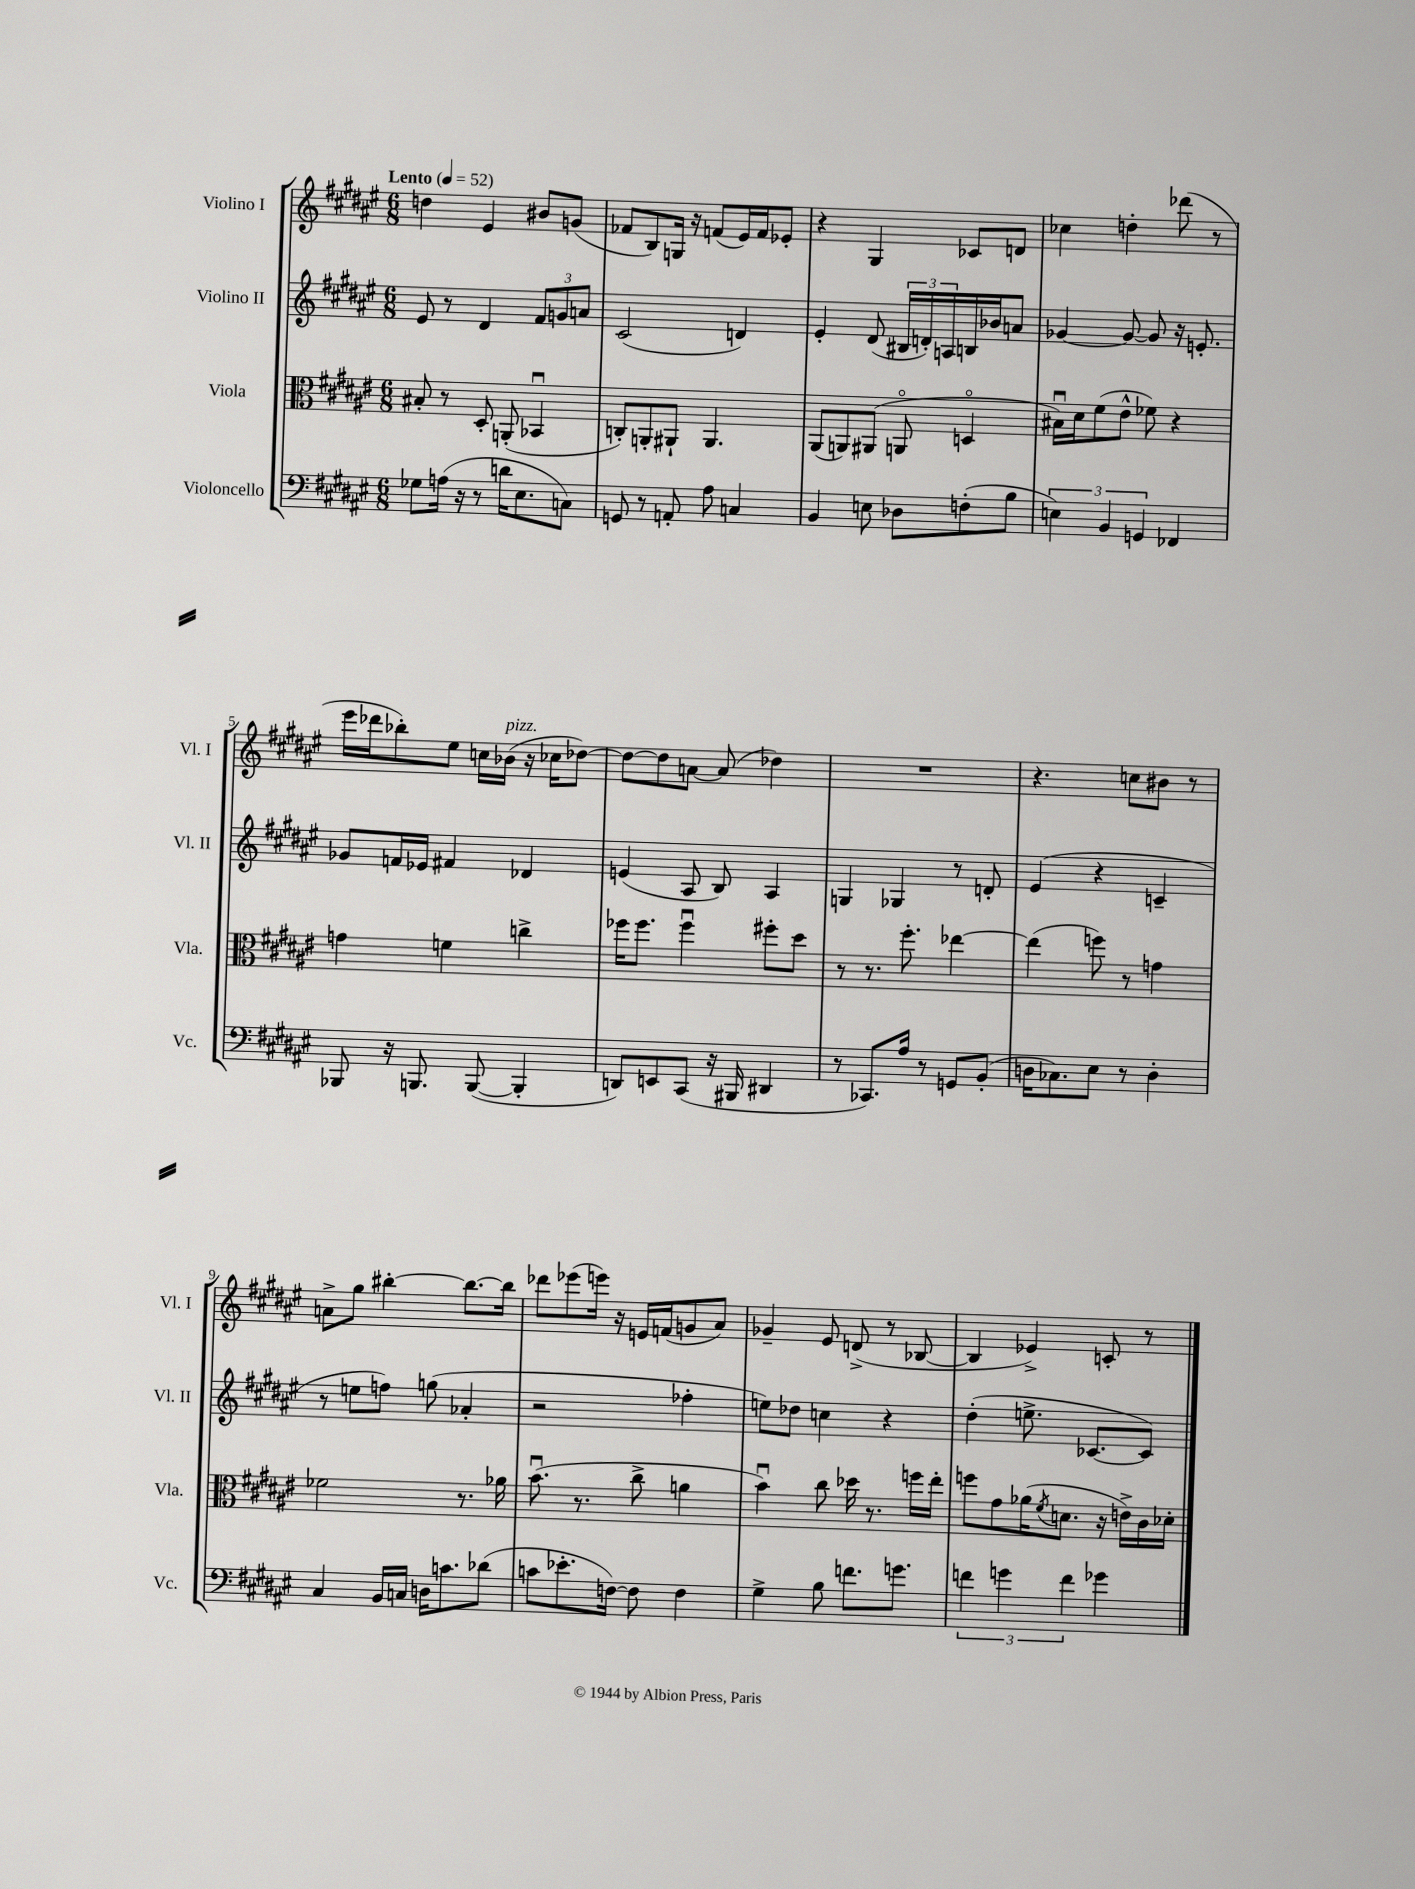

**kern	**kern	**kern	**kern
*part4	*part3	*part2	*part1
*staff4	*staff3	*staff2	*staff1
*I"Violoncello	*I"Viola	*I"Violino II	*I"Violino I
*I'Vc.	*I'Vla.	*I'Vl. II	*I'Vl. I
*clefF4	*clefC3	*clefG2	*clefG2
*k[f#c#g#d#a#e#]	*k[f#c#g#d#a#e#]	*k[f#c#g#d#a#e#]	*k[f#c#g#d#a#e#]
*M6/8	*M6/8	*M6/8	*M6/8
*MM52	*MM52	*MM52	*MM52
=1	=1	=1	=1
!	!	!	!LO:TX:a:B:t=Lento
8G-X\L	8B#X'/	8e#/	4ddn\
(16An\Jk	8r	8r	.
16r	.	.	.
8r	8D#'/	4d#/	4e#/
16dn\KL	(8AAn'/	.	.
8.E#\	.	.	.
.	4BB-Xu/	12f#/L	8b#X/L
.	.	12gn/	.
8Cn\J)	.	.	(8gn/J
.	.	12an/J	.
=2	=2	=2	=2
8GGn/	8Cn'/L)	(2c#/	8f-X/L
8r	8AAn'/	.	8B/)
8AAn'/	8AA#X`/J	.	16Gn/Jk
.	.	.	16r
8A#\	4.AA#/	.	(8fn/L
4Cn/	.	4dn/)	16e#/L)
.	.	.	16f/J
.	.	.	8e-X'/J
=3	=3	=3	=3
4BB/	(8AA#/L	4e#'/	4r
.	8AAn/)	.	.
8En\	(8AA#X/J	(8d#/	4G#/
8D-X\L	8AAn/	24B#X/LL	.
.	.	24dn'/)	.
.	.	24An/	.
(8Fn'\	4Dn/	16Bn/	8c-X/L
.	.	16b-X/J	.
8B\J	.	8an/J	8dn/J
=4	=4	=4	=4
6En\)	16B#Xu\LL)	[4g-X/	4cc-X\
.	16d#\J	.	.
.	(8f#\	.	.
6BB/	.	.	.
.	8e#^^\J	8g-/_	4ddn'\
6GGn/	.	.	.
.	8f-X\)	8g-/]	.
4FF-X/	4r	16r	(8ddd-X\
.	.	8.en'/	.
.	.	.	8r
!!LO:LB:g=z
=5	=5	=5	=5
8BBB-X/	4gn\	8g-X/L	16eee#\LL
.	.	.	16ddd-X\J
16r	.	16fn/L	8bb-X'\)
8.BBBn/	.	16e-X/JJ	.
.	4fn\	4f#X/	8ee#\J
([8BBB/	.	.	16ccn\LL
!	!	!	!LO:TX:a:i:t=pizz.
.	.	.	(16b-X\JJ
4BBB'/]	4ccn^\	4d-X/	16r
.	.	.	16cc-X\KL
.	.	.	[8dd-X\J)
=6	=6	=6	=6
8DDn/L)	16ff-X\KL	(4en/	8dd-\L_
.	8.ff-\J	.	.
8EEn/	.	.	8dd-\]
(8CC#/J	4ff-u\	8A#/	[8an\J
16r	.	8B/)	(8a/]
16BBB#X/	.	.	.
4DD#X/	8ff#X'\L	4A#/	4dd-X\)
.	8dd#\J	.	.
=7	=7	=7	=7
8r	8r	4Gn/	2.r
8.CC-X/L)	8.r	.	.
.	.	4G-X/	.
16A#/Jk	8.ff#'\	.	.
8r	.	.	.
8GGn/L	[4ee-X\	8r	.
(8BB'/J	.	8dn'/	.
=8	=8	=8	=8
16Dn\KL	(4ee-\]	(4e#/	4.r
8.C-X\)	.	.	.
8E#\J	8ffn\)	4r	.
8r	8r	.	8ccn\L
4D'\	4gn\	4cn~/	8b#X\J
.	.	.	8r
!!LO:LB:g=z
=9	=9	=9	=9
4C#/	2f-X\	8r	8an^\L
.	.	8een\L	8gg#\J
16BB/LL	.	8ffn\J)	[4bb#X'\
16Cn/JJ	.	.	.
16Dn\KL	.	(8ggn\	.
8.cn\	.	.	.
.	8.r	4a-X'/	8.bb#\L_
(8d-X\J	.	.	.
.	16a-X\	.	16bb#\Jk]
=10	=10	=10	=10
8cn\L	(8.bu\	2r	8ddd-X\L
8.e-X'\	.	.	(8eee-X\
.	8.r	.	.
.	.	.	16eeen\Jk)
[16Fn\Jk)	.	.	16r
8F\]	8cc#^\	.	16en/LL
.	.	.	(16fn/J
4F\	4an\	4ff-X'\	8gn/
.	.	.	8a#/J)
=11	=11	=11	=11
4G#^\	4bu\)	8een\L)	4g-X~/
.	.	8dd-X\J	.
8B\	8cc#\	4ccn\	8e#/
8.fn\L	16dd-X\	.	(8dn^/
.	8.r	.	.
.	.	4r	8r
8.gn\J	.	.	.
.	16ffn\LL	.	[8B-X/
.	16ee#'\JJ	.	.
=12	=12	=12	=12
6fn\	8ffn\L	(4dd#'\	4B-/]
.	8g#\	.	.
6gn\	.	.	.
.	(16a-X\K	8.een^\	4e-X^/)
.	8qf#/	.	.
.	8.dn\J	.	.
6f\	.	.	.
.	.	[8.c-X/L	.
4g-X\	16r	.	8cn'/
.	16en^\LL)	.	.
.	16c#\	8c-/J])	8r
.	16d-X'\JJ	.	.
==	==	==	==
*-	*-	*-	*-
